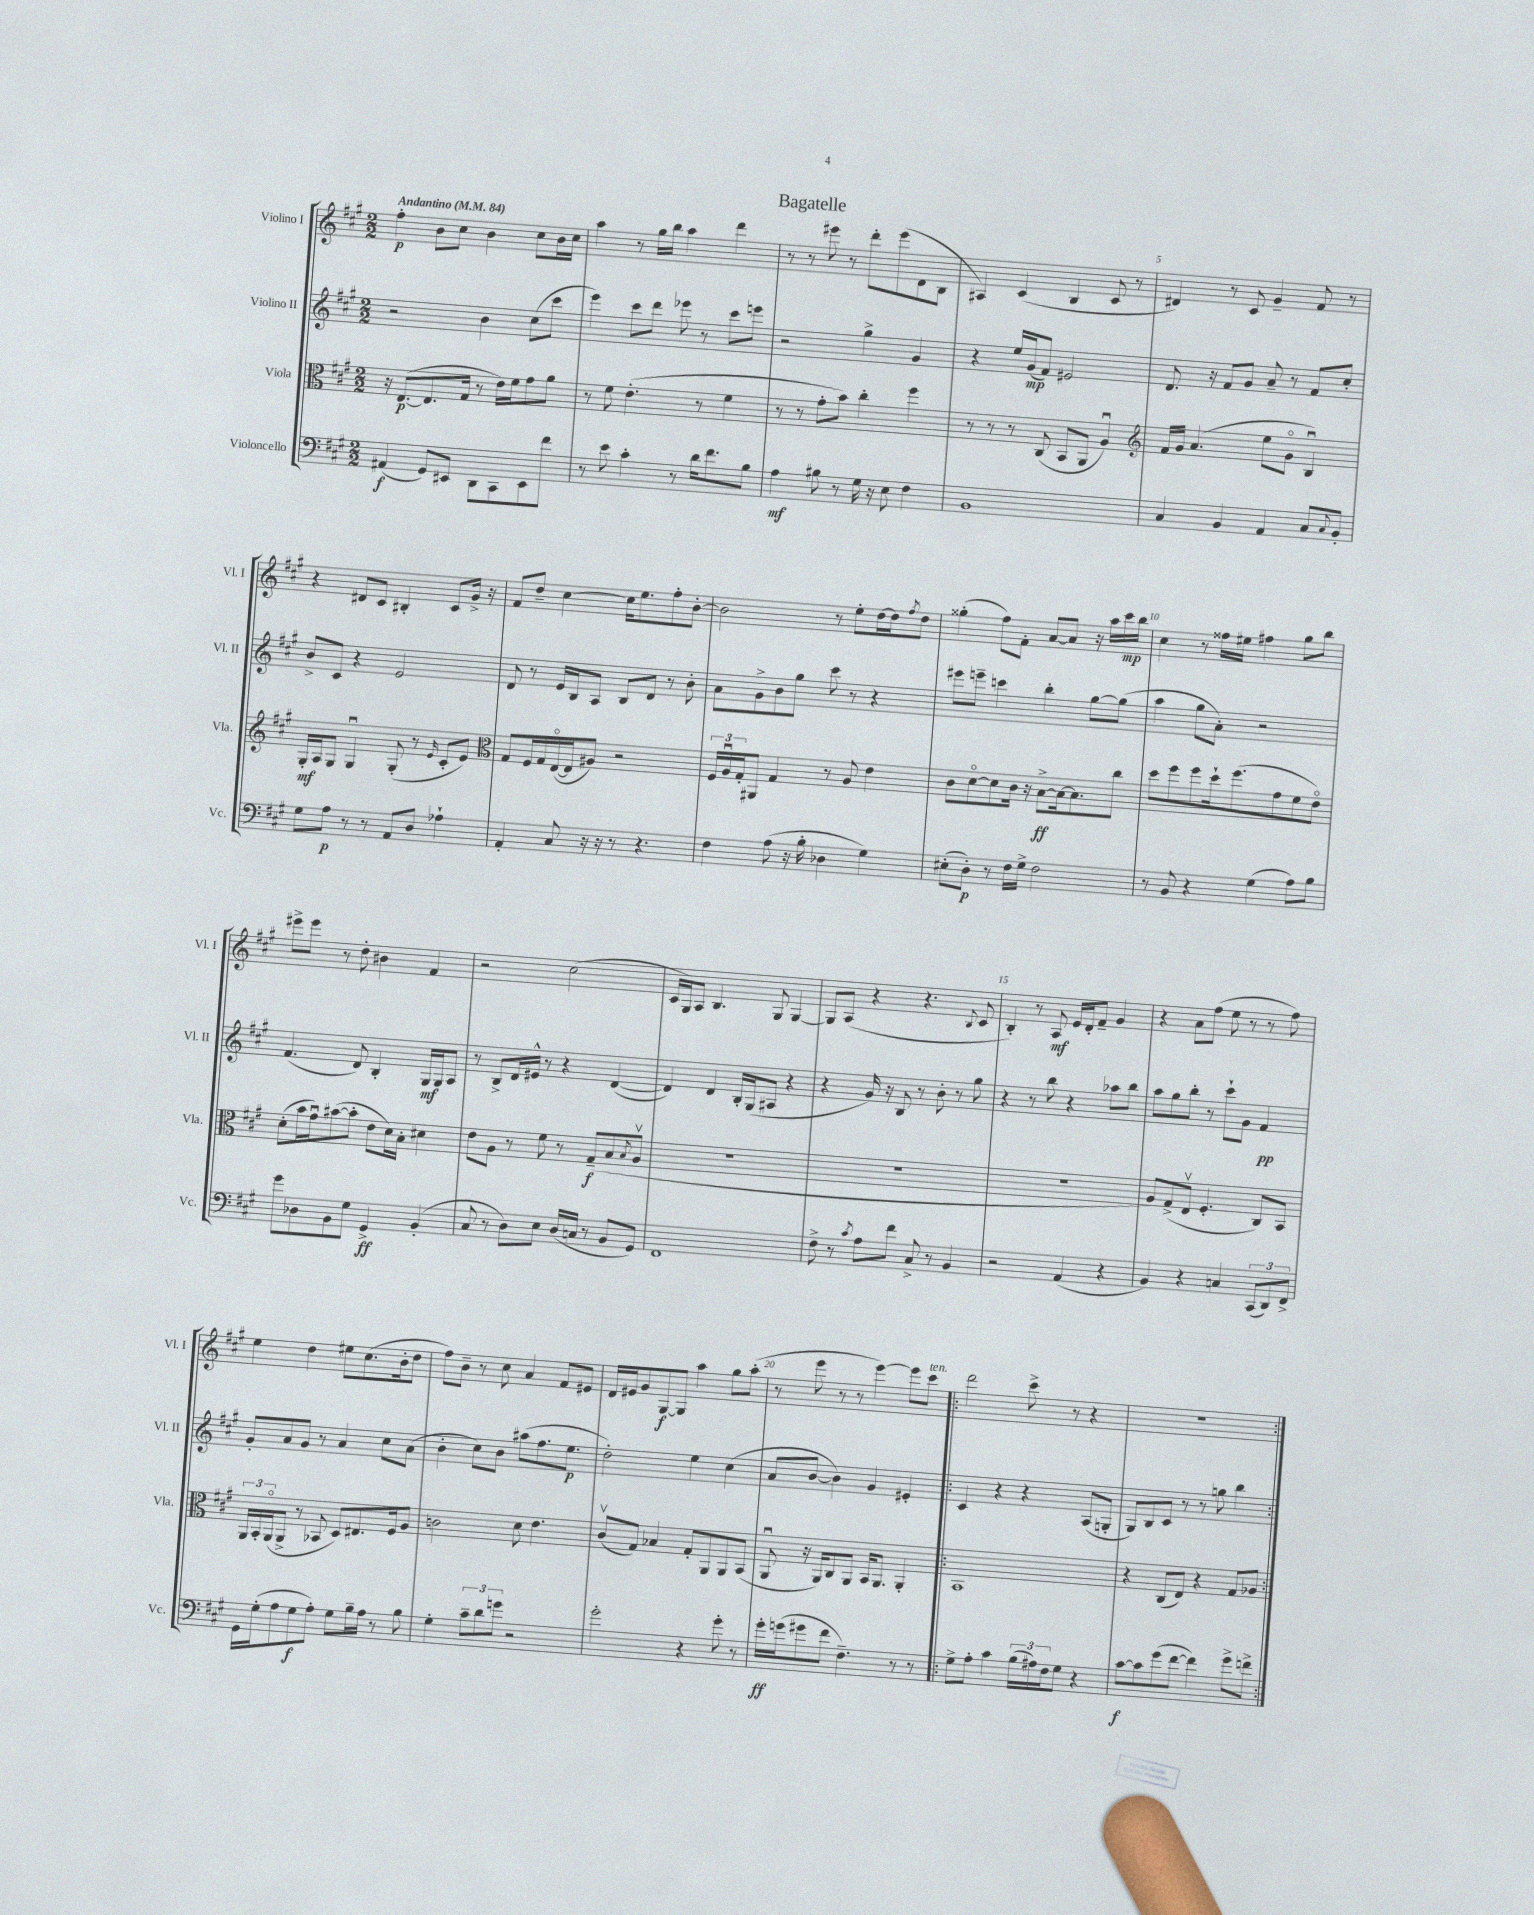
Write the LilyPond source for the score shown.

\header { title = "Bagatelle" }
<<
\new StaffGroup <<
\new Staff = "s0" \with { instrumentName = "Violino I" shortInstrumentName = "Vl. I" } {
    \clef treble \key a \major \numericTimeSignature \time 2/2 \tempo "Andantino" 4 = 84
    fis''4-.\p b'8 cis''8 b'4 cis''8 b'16 cis''16 |
    a''4 r8 gis''16 b''16 a''4 d'''4 |
    r8 r8 eis'''8 r8 d'''8-. eis'''8( d'8 b8 |
    ais4) cis'4( b4 cis'8 r8 |
    dis'4) r8 cis'8 gis'4-- fis'8 r8 |
    r4 dis'8 cis'8 bis4-. cis'8 gis'16-> r16 |
    fis'8 d''8-- cis''4~ cis''16 e''8. fis''8-. b'8~-. |
    b'2 r8 e''8-. d''16~ d''16 \acciaccatura { fis''8 } d''8 |
    gisis''4-.( fis''8) fis'8-. a'8~ a'8 r16 a''16 cis'''16\mp b''16 |
    cis''4 r8 fisis''16 eis''16 fis''4 gis''8 b''8 |
    eis'''8-> eis'''8 r8 d''8-. bis'4 fis'4 |
    r2 cis''2( |
    cis'16 gis16) a8 b4. gis8 gis4~ |
    gis8 a8( r4 r4. \appoggiatura { b8 } cis'8 |
    b4-.) r8 a8\mf e'16 d'16-. fis'8-- gis'4 |
    r4 a'8 fis''8( e''8 r8 r8 fis''8) |
    e''4 d''4 eis''8 cis''8.( b'16-. d''8 |
    fis''8) b'8-- r8 cis''8 a'4 fis'8 eis'8 |
    d'16 eis'16 gis'8 gis8~\f gis8 a''4 gis''8 a''8-.( |
    r8 e'''8 r8 r8 e'''4~) e'''8 cis'''8^\markup { \italic "ten." } |
    \repeat volta 2 { d'''2 cis'''8-> r8 r4 |
    R1 | }
}
\new Staff = "s1" \with { instrumentName = "Violino II" shortInstrumentName = "Vl. II" } {
    \clef treble \key a \major \numericTimeSignature \time 2/2
    r2 b'4 cis''8( cis'''8 |
    e'''4) cis'''8 d'''8 ees'''8 r8 cis'''8 e'''8 |
    r2 gis''4-> gis'4 |
    r4 e''16 gis'16\mp( fis'8) eis'2 |
    d'8. r16 fis'8 gis'8 a'8-- r8 fis'8 cis''8-. |
    b'8-> cis'8 r4 e'2 |
    d'8 r8 e'16 b16 a8 b8 d'8 r8 b'8-. |
    a'8 gis'8-> b'8 gis''8 cis'''8 r8 r4 |
    eis'''8 e'''8-- c'''4 b''4-. gis''8~ gis''8( |
    a''4 gis''8 a'8-.) r2 |
    fis'4.( d'8) b4-. gis16\mf gis16 a8 |
    r8 b8-> d'16 eis'16-^ r8 r4 d'4~( |
    d'4) d'4 b16-. gis16( ais8 r4 |
    r4 gis'16) r16 b8 r8 b'8-. r8 gis''8 |
    r4 r8 b''8 r4 aes''8 b''8 |
    a''8 gis''8 b''8-. r8 cis'''8-! gis'8 fis'4\pp |
    gis'8-. a'8 gis'8 r8 a'4 cis''8 a'8( |
    b'4-. cis''8) b'8 ais''8( fis''8. e''8.\p |
    d''2-.) e''4 cis''4( |
    a'8 b'8~ b'4) gis'4 eis'4-. |
    \repeat volta 2 { cis'4 r4 r4 a8( g8-. |
    gis8) b8 cis'8 r8 r8 g''8 b''4 | }
}
\new Staff = "s2" \with { instrumentName = "Viola" shortInstrumentName = "Vla." } {
    \clef alto \key a \major \numericTimeSignature \time 2/2
    r16 e8.~\p( e8. gis16 r8 e'16) fis'16 gis'8 a'8 |
    r8 fis'8 e'4.-.( r8 fis'4 |
    r8 r8 gis'8-. b'8) cis''4-. fis''4 |
    r8 r8 r8 cis8( b,8 a,8 a4\downbow) |
    \clef treble fis'16 gis'16 a'4.( e''8 gis'8\flageolet b4\downbow) |
    gis16-.\mf a16 gis8 gis4\downbow gis8-.( r8 \grace { e'16 } cis'8-. e'8) |
    \clef alto gis8 fis16 gis16 e16~\flageolet( e16 ais8) r2 |
    \tuplet 3/2 { fis16 a16\downbow gis16-. } ais,8 gis4 r8 a8 e'4 |
    cis'8 d'8~\flageolet d'8 cis'16 r16 b8~->\ff b16~ b8. cis''8 |
    d''8 fis''8 fis''8 d''16-! fis''8.( gis'8 fis'8 e'8\flageolet) |
    d'8-.( b'16 gis'16\downbow) bis'8~( bis'8-. e'8 d'16) b16-. dis'4 |
    e'8 a8 r8 fis'8 r8 gis8--\f( b8 \acciaccatura { b8 } a8\upbow |
    R1 |
    R1 |
    r1 |
    a8) gis8->( e8\upbow fis4.-. cis8) b,8 |
    \tuplet 3/2 { a,16 b,16-. a,16\flageolet( } a,8-> r8 bes,8 d8) eis8. fis16 a8 |
    c'2 d'8 e'4. |
    cis'8\upbow( gis8) bes4 gis8-. a,8 a,8 b,8( |
    a,8\downbow r16 a,16) cis8 a,8 b,16 a,8. a,4-. |
    \repeat volta 2 { b,1 |
    r4 cis8( e8) r4 gis8 aes8 | }
}
\new Staff = "s3" \with { instrumentName = "Violoncello" shortInstrumentName = "Vc." } {
    \clef bass \key a \major \numericTimeSignature \time 2/2
    ais,4\f( gis,8) eis,8 d,8 cis,8 eis,8 fis'8 |
    r8 e'8 cis'4-. r8 d'16 fis'8. b8 |
    a4\mf bis8 r8 gis16 r16 e8 fis4 |
    b,1 |
    cis4 b,4 a,4 cis8 \appoggiatura { cis8 } b,8-. |
    gis8 a8\p r8 r8 a,8 d8 aes4-! |
    a,4-. cis8 r16 r16 r8 r4. |
    fis4 a8( r16 b16-. des4 gis4) |
    eis8-.( d8-.\p) r8 fis16 gis16-> fis2 |
    r8 b,8 r4 gis4( a8) b8 |
    gis'8 des8 b,8 gis8 gis,4->\ff b,4-.( |
    cis8 r8 d8) e8 d16( c16 r8 b,8 gis,8) |
    fis,1 |
    fis8-> r8 \acciaccatura { cis'8 } a8 fis'8 cis8-> r8 b,4 |
    r2 a,4( r4 |
    b,4) r4 c4 \tuplet 3/2 { cis,8( d,8) fis,8-> } |
    gis,16 gis16-.( a8 gis8\f a8-.) gis8 b16-- a16 r8 b8 |
    gis4-. \tuplet 3/2 { cis'8-- d'8 g'8 } r2 |
    gis'2-. r4 gis'8-. r8 |
    gis'16-.\ff g'16( gis'8 fis'8 fis4.--) r8 r8 |
    \repeat volta 2 { gis8-> a8-. cis'4 \tuplet 3/2 { b16( ais16) fis16 } gis8 r4 |
    cis'8~\f cis'8 gis'8( fis'8~ fis'4) gis'8-> f'8-> | }
}
>>
>>
\layout { \context { \Score \override BarNumber.break-visibility = ##(#f #t #t) barNumberVisibility = #(every-nth-bar-number-visible 5) } }
